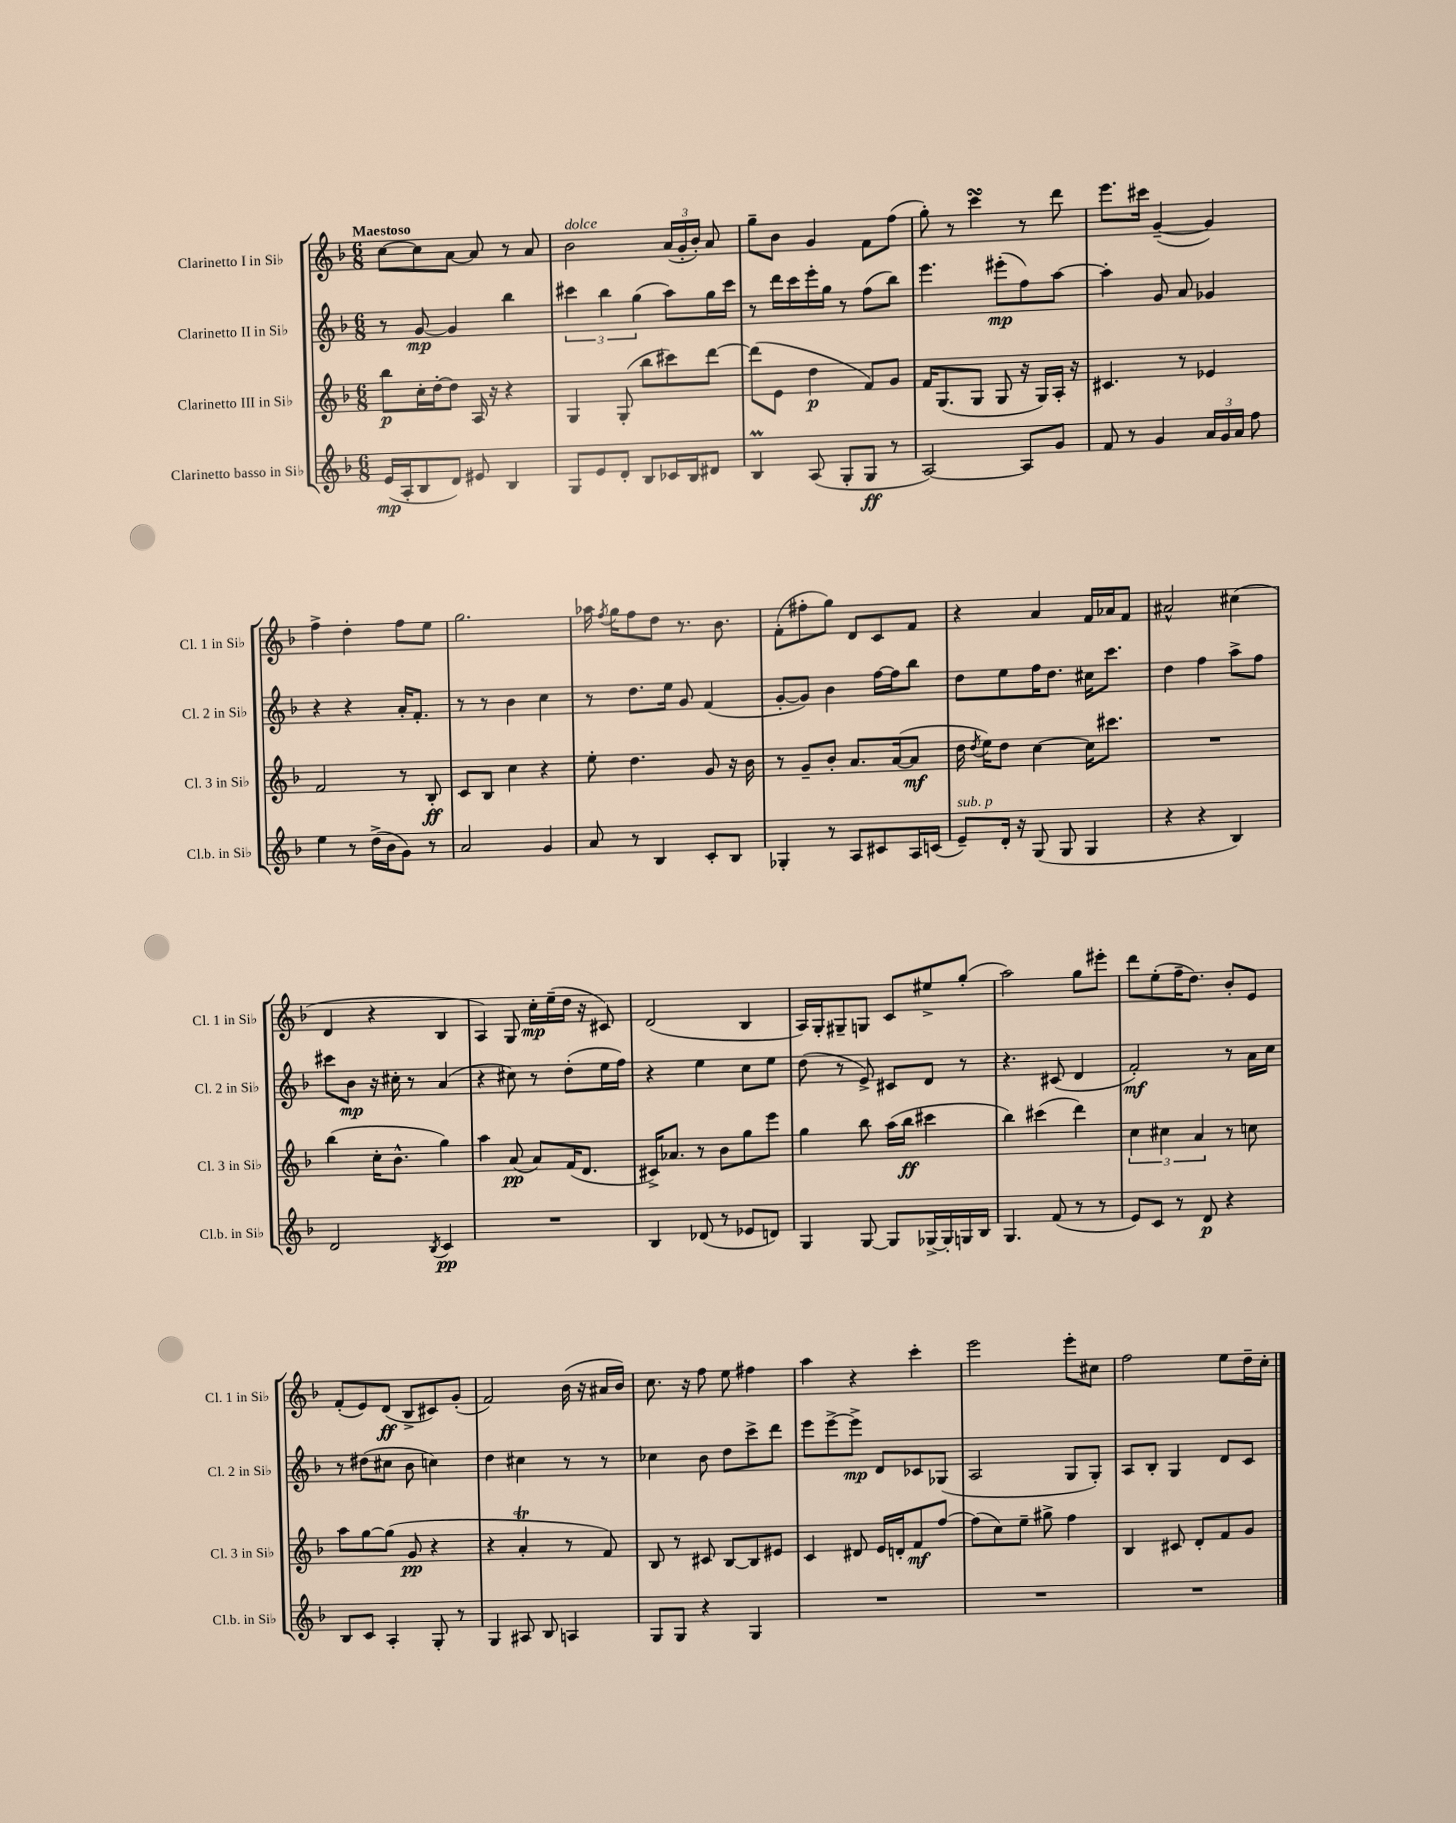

**kern	**kern	**kern	**kern
*staff4	*staff3	*staff2	*staff1
*clefG2	*clefG2	*clefG2	*clefG2
*k[b-]	*k[b-]	*k[b-]	*k[b-]
*M6/8	*M6/8	*M6/8	*M6/8
(16e	8bb-	8r	[8cc
16A'	.	.	.
8B-	16cc'	[8g	8cc]
.	[16dd'	.	.
8d)	8dd]	4g]	[8a
8e#	16A	.	8a]
.	16r	.	.
4B-	4r	4bb-	8r
.	.	.	8a
=	=	=	=
8G	4G	6ccc#	2b-
8e	.	.	.
.	.	6bb-	.
8d'	(8G'	.	.
.	.	(6gg	.
8B-	8bb-	.	.
16c-	8ccc#)	8aa)	(24a
.	.	.	24g'
16B-	.	.	.
.	.	.	24b-')
8d#	[8ddd	16gg	8a
.	.	16ccc#	.
=	=	=	=
4B-	(8ddd]	8r	8gg~
.	8e	16ddd	8b-
.	.	16ccc	.
(8A	4dd	16eee'	4g
.	.	16gg	.
8G'	.	8r	.
8G	8f)	(8ff	8f
8r	8g	8bb-)	(8ff
=	=	=	=
[2A)	16f	4.eee	8gg')
.	(8.G	.	.
.	.	.	8r
.	8G	.	4ccc
.	8G	(8eee#'	.
8A]	16r	8ff)	8r
.	16G)	.	.
8g	16A'	[8aa	8ddd
.	16r	.	.
=	=	=	=
8f	4.c#	4aa']	8.eee
8r	.	.	.
.	.	.	16ccc#
4g	.	8g	([4g~
.	8r	8a	.
24a	4e-	4g-	4g])
24g	.	.	.
24a	.	.	.
8ff	.	.	.
=	=	=	=
4ee	2f	4r	4ff^
8r	.	4r	4dd'
(16dd^	.	.	.
16b-	.	.	.
8g)	8r	16a'	8ff
.	.	8.f'	.
8r	8B-'	.	8ee
=	=	=	=
2a	8c	8r	2.gg
.	8B-	8r	.
.	4cc	4b-	.
4g	4r	4cc	.
=	=	=	=
8a	8ee'	8r	16aa-
.	.	.	8qff
.	.	.	16gg
8r	4.dd	8.dd	8ff
4B-	.	.	8dd
.	.	16ee	.
.	.	8g	8.r
8c'	8g	(4f	.
.	.	.	8.b-
8B-	16r	.	.
.	16b-	.	.
=	=	=	=
4G-'	8r	[8g'	(8f'
.	8g~	8g])	8ff#'
8r	8b-'	4b-	8gg)
8A	8.a	.	8d
8c#	.	[16ff	8c
.	([16a	16ff]	.
16A	8a]	8bb-	8f
(16c	.	.	.
=	=	=	=
8e~)	16dd	8dd	4r
.	8qdd	.	.
.	16ee)	.	.
16d'	8dd	8ee	.
16r	.	.	.
(8G	[4cc	16ff	4a
.	.	8.dd	.
8G	.	.	.
4G	16cc]	16cc#	16f
.	8.ccc#	8.ccc	16a-
.	.	.	8f
=	=	=	=
4r	2.r	4dd	2a#^^
4r	.	4ff	.
4B-)	.	8aa^	(4cc#
.	.	8ff	.
=	=	=	=
2d	(4bb-	8ccc#	4d
.	.	8b-	.
.	16cc'	16r	4r
.	8.b-^^	16cc#'	.
.	.	8r	.
8qB-	.	.	.
4c	4gg)	(4a	4B-
=	=	=	=
2.r	4aa	4r	4A)
.	(8a	8cc#)	8G
.	8a)	8r	16cc'
.	.	.	(16ee~
.	(16f	(8dd'	16dd
.	8.d	.	16r
.	.	16ee	8c#)
.	.	16ff)	.
=	=	=	=
4B-	16c#^)	4r	(2d
.	8.a-	.	.
(8d-	8r	4ee	.
8r	8b-	.	.
8e-	8gg	8cc	4B-
8d)	8eee	8ee	.
=	=	=	=
4G	4gg	(8dd	16A)
.	.	.	16G'
.	.	8r	8G#~
[8G	8bb-	8e^)	8G
8G]	(16aa	8c#	8c
.	16bb-	.	.
[16G-^	4ccc#	8d	8ee#^
16G-']	.	.	.
16G	.	8r	(8gg'
16B-	.	.	.
=	=	=	=
4.G	4bb-)	4.r	2aa)
.	(4ccc#	.	.
(8f	.	(8c#	.
8r	4ddd)	4d	8gg
8r	.	.	8eee#'
=	=	=	=
8e)	6cc	2f')	8ddd
8c	.	.	(8ee'
.	6cc#	.	.
8r	.	.	16ff~
.	.	.	8.dd)
.	6a	.	.
8d	.	.	.
4r	8r	8r	8b-'
.	8cc	16a	8e
.	.	16cc	.
=	=	=	=
8B-	8aa	8r	(8f'
8c	[8gg	(8dd#	8e)
4A'	(8gg]	8cc#	(8d
.	8g	8b-	8B-^
8G'	4r	4cc)	8c#)
8r	.	.	(8g'
=	=	=	=
4G	4r	4dd	2f)
8A#	4a'	4cc#	.
8B-	.	.	.
4A	8r	8r	(16b-
.	.	.	16r
.	8f)	8r	16a#
.	.	.	16b-)
=	=	=	=
8G	8B-	4cc-	8.cc
8G	8r	.	.
.	.	.	16r
4r	8c#	8b-	8ff
.	[8B-	8dd	8ee
4G	8B-]	8ccc^	4ff#
.	8e#	8ddd	.
=	=	=	=
2.r	4c	8eee	4aa
.	.	[8eee^	.
.	8d#	8eee^]	4r
.	16e	8d	.
.	16d'	.	.
.	8f	8c-	4ccc'
.	[8ff	(8G-	.
=	=	=	=
2.r	(8ff]	2A	2eee
.	8cc)	.	.
.	8ee~	.	.
.	8gg#^	.	.
.	4ff	8G	8eee'
.	.	8G')	8cc#
=	=	=	=
2.r	4B-	8A	2ff
.	.	8B-'	.
.	8c#	4G	.
.	8d'	.	.
.	8f	8d	8ee
.	8g	8c	16dd~
.	.	.	16cc'
==	==	==	==
*-	*-	*-	*-
